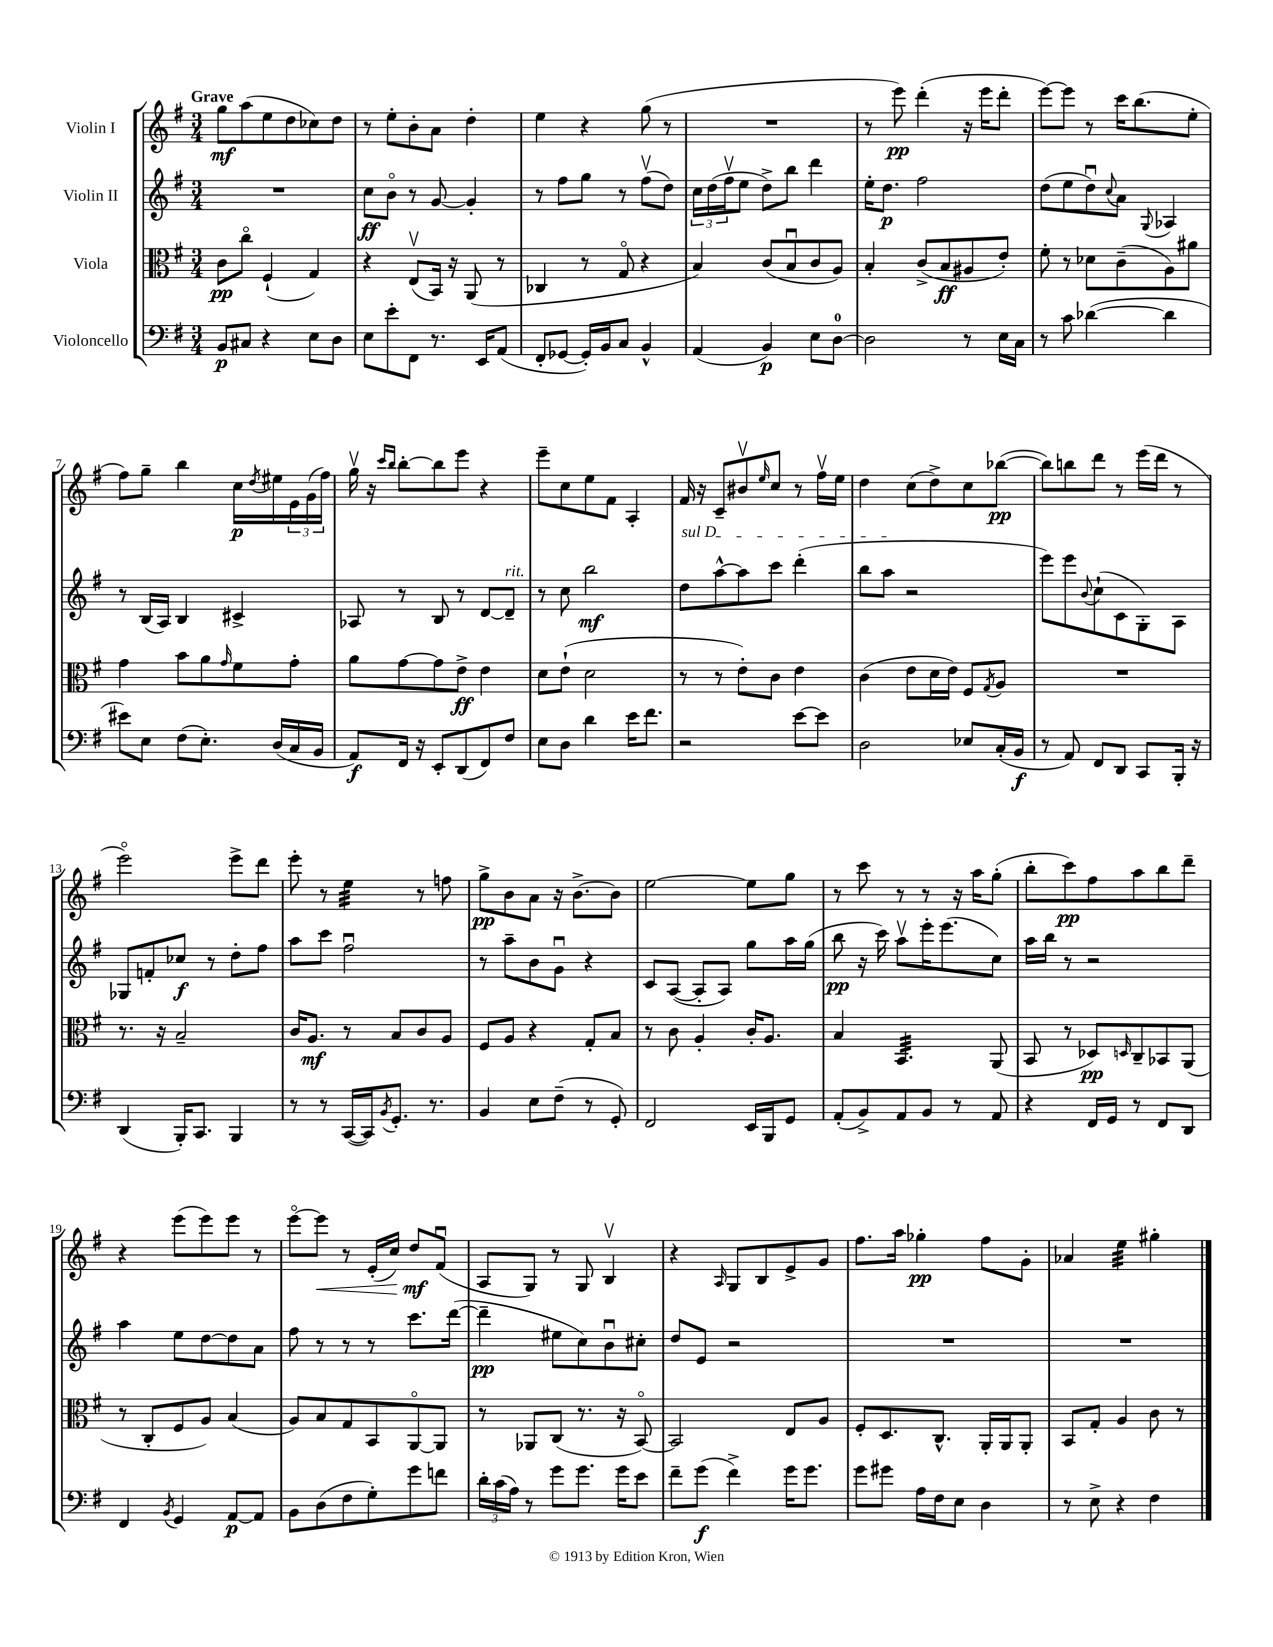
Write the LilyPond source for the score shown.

<<
\new StaffGroup <<
\new Staff = "s0" \with { instrumentName = "Violin I" } {
    \clef treble \key g \major \numericTimeSignature \time 3/4 \tempo "Grave"
    g''8\mf a''8( e''8 d''8 ces''8) d''8 |
    r8 e''8-. b'8-. a'8 d''4-. |
    e''4 r4 g''8( r8 |
    R2. |
    r8 e'''8\pp) d'''4-.( r16 e'''16 d'''8-. |
    e'''8~) e'''8 r8 c'''16 b''8.( e''8-. |
    fis''8) g''8-- b''4 c''16\p \acciaccatura { d''8 } eis''16 \tuplet 3/2 { e'16 g'16( fis''16) } |
    g''16\upbow r16 \grace { c'''16 b''16 } b''8~-. b''8 e'''8 r4 |
    e'''8-- c''8 e''8 fis'8 a4-. |
    fis'16 r16 c'8-- bis'8\upbow \grace { e''16 } c''8 r8 fis''16\upbow e''16 |
    d''4 c''8( d''8->) c''8 bes''8~\pp( |
    bes''8) b''8 d'''8 r8 e'''16( d'''16 r8 |
    e'''2\flageolet) e'''8-> d'''8 |
    e'''8-. r8 e''4:32 r8 f''8 |
    g''8->\pp b'8 a'8 r16 b'8.~-> b'8 |
    e''2~ e''8 g''8 |
    r8 c'''8 r8 r8 r16 a''16 g''8-.( |
    b''8-. c'''8\pp) fis''8 a''8 b''8 d'''8-- |
    r4 e'''8( e'''8) e'''8 r8 |
    e'''8~\flageolet e'''8\< r8 e'16-.( c''16) d''8\mf\! fis'8\downbow( |
    a8 g8) r8 g8 b4\upbow |
    r4 \grace { a16 } g8 b8 e'8-> g'8 |
    fis''8. a''16 ges''4-.\pp fis''8 g'8-. |
    aes'4 e''4:32 gis''4-. \bar "|." |
}
\new Staff = "s1" \with { instrumentName = "Violin II" } {
    \clef treble \key g \major \numericTimeSignature \time 3/4
    R2. |
    c''8\ff b'8\flageolet r8 g'8~ g'4-. |
    r8 fis''8 g''8 r8 fis''8\upbow( d''8) |
    \tuplet 3/2 { c''16 d''16( fis''16\upbow } e''8 d''8->) b''8 d'''4 |
    e''16-. d''8.\p fis''2 |
    d''8( e''8 d''8\downbow) \appoggiatura { c''8 } a'8 \appoggiatura { g8 } aes4 |
    r8 b16( a16) b4 cis'4-> |
    aes8 r8 b8 r8 d'8~ d'8--^\markup { \italic "rit." } |
    r8 c''8 b''2\mf |
    \once \override TextSpanner.bound-details.left.text = \markup { \italic "sul D" } d''8\startTextSpan a''8~-^ a''8 c'''8 d'''4-.( |
    b''8 a''8\stopTextSpan r2 |
    e'''8) e'''8 \appoggiatura { b'8 } c''8-!( c'8 g8-.) a8 |
    ges8 f'8-. ces''8\f r8 d''8-. fis''8 |
    a''8 c'''8 fis''2\downbow |
    r8 a''8-- b'8 g'8\downbow r4 |
    c'8 a8~( a8-. a8) g''8 a''16 g''16( |
    b''8\pp r16 c'''16) a''8\upbow e'''16-. e'''8.( c''8) |
    a''16 b''16 r8 r2 |
    a''4 e''8 d''8~ d''8 a'8 |
    fis''8 r8 r8 r8 c'''8. d'''16~( |
    d'''4--\pp eis''8 c''8) b'8\downbow cis''8-. |
    d''8 e'8 r2 |
    R2. |
    R2. \bar "|." |
}
\new Staff = "s2" \with { instrumentName = "Viola" } {
    \clef alto \key g \major \numericTimeSignature \time 3/4
    c'8\pp c''8\flageolet fis4-!( g4) |
    r4 e8\upbow( b,16) r16 a,8( r8 |
    ces4 r8 g8\flageolet r4 |
    b4) c'8( b8\downbow c'8 a8) |
    b4-. c'8->( b8\ff ais8 e'8-.) |
    fis'8-. r8 des'8 c'8--( a8) ais'8 |
    g'4 b'8 a'8 \grace { g'16 } fis'8 g'8-. |
    a'8 g'8~ g'8 e'8->\ff e'4 |
    d'8 e'8-!( d'2 |
    r8 r8 e'8-.) c'8 e'4 |
    c'4( e'8 d'16 e'16) fis8 \acciaccatura { g8 } a8 |
    R2. |
    r8. r16 b2-- |
    c'16 a8.\mf r8 b8 c'8 a8 |
    fis8 a8 r4 g8-. b8 |
    r8 c'8 a4-. c'16-. a8. |
    b4 b,4.:32 a,8( |
    b,8 r8 des8\pp) \grace { d16 } c8-- bes,8 a,8( |
    r8 c8-. fis8 a8) b4( |
    a8) b8 g8 b,8 a,8~\flageolet a,8 |
    r8 aes,8 c8( r8. r16 b,8~\flageolet) |
    b,2 e8 a8 |
    fis8-. d8. c8.-^ a,16-. a,16 a,8-. |
    b,8 g8-. a4 c'8 r8 \bar "|." |
}
\new Staff = "s3" \with { instrumentName = "Violoncello" } {
    \clef bass \key g \major \numericTimeSignature \time 3/4
    b,8\p cis8 r4 e8 d8 |
    e8 e'8-. fis,8 r8. e,16 a,8( |
    fis,8-. ges,8~ ges,16-.) b,16 c8 b,4-^ |
    a,4( b,4\p) e8 d8-0~ |
    d2 r8 e16 c16 |
    r8 c'8 des'4~( des'4 |
    eis'8) e8 fis8( e8.-.) d16( c16 b,16 |
    a,8\f) fis,16 r16 e,8-. d,8( fis,8) fis8 |
    e8 d8 d'4 e'16 fis'8. |
    r2 e'8~ e'8 |
    d2 ees8 c16-.( b,16\f |
    r8 a,8) fis,8 d,8 c,8 b,,16-. r16 |
    d,4( b,,16-.) c,8. b,,4 |
    r8 r8 c,16~( c,16) \acciaccatura { b,8 } g,8.-. r8. |
    b,4 e8 fis8--( r8 g,8-.) |
    fis,2 e,16 b,,16 g,8 |
    a,8-.( b,8->) a,8 b,8 r8 a,8 |
    r4 fis,16 g,16 r8 fis,8 d,8 |
    fis,4 \acciaccatura { b,8 } g,4 a,8~\p a,8 |
    b,8 d8( fis8 g8-.) g'8 f'8 |
    \tuplet 3/2 { d'16-. c'16( a16) } r8 g'8 g'8. g'16 e'8 |
    fis'8-- g'8\f( fis'4->) g'16 g'8. |
    g'8 gis'8 a16 fis16 e8 d4 |
    r8 e8-> r4 fis4 \bar "|." |
}
>>
>>
